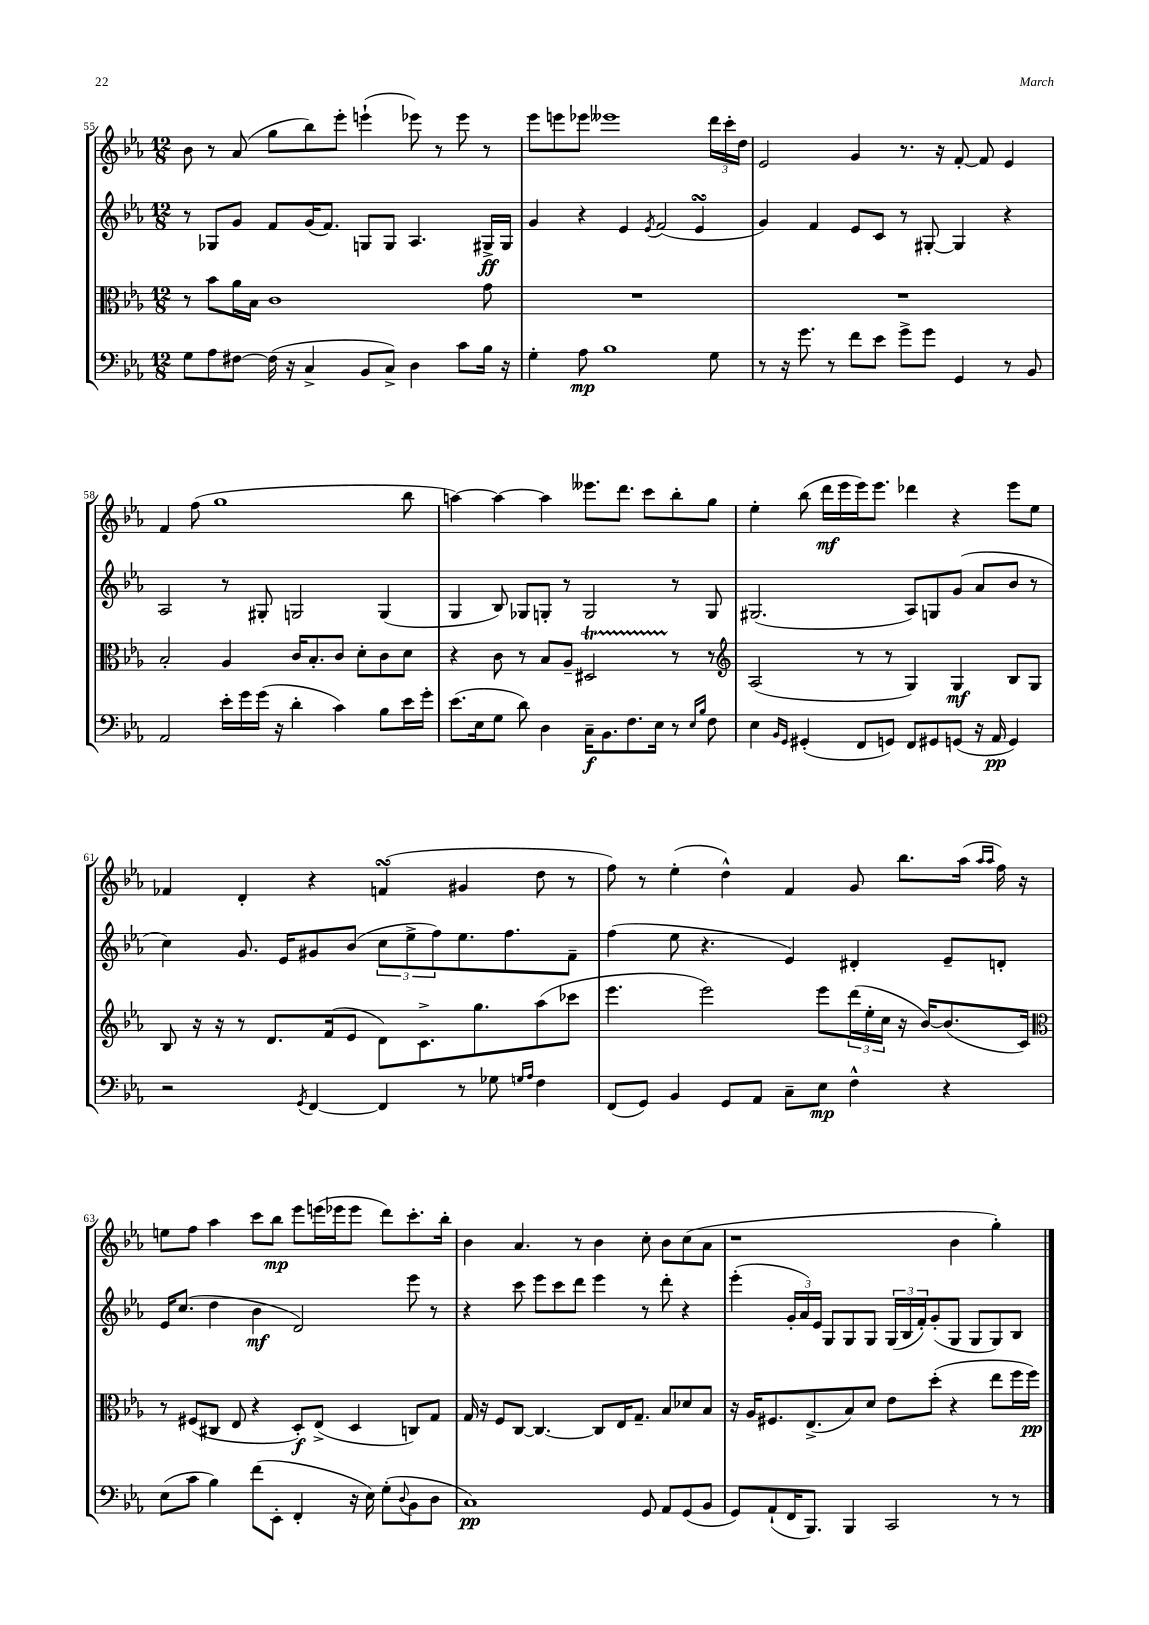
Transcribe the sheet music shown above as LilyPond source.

<<
\new StaffGroup <<
\new Staff = "s0" {
    \clef treble \key ees \major \numericTimeSignature \time 12/8
    bes'8 r8 aes'8( g''8 bes''8) ees'''8-. e'''4-!( ees'''8) r8 ees'''8 r8 |
    ees'''8 e'''8 ees'''8 eeses'''1 \tuplet 3/2 { d'''16 c'''16-. d''16 } |
    ees'2 g'4 r8. r16 f'8~-. f'8 ees'4 |
    f'4 f''8( g''1 bes''8 |
    a''4~) a''4~ a''4 eeses'''8. d'''8. c'''8 bes''8-. g''8 |
    ees''4-. bes''8( d'''16\mf ees'''16 ees'''16) ees'''8. des'''4 r4 ees'''8 ees''8 |
    fes'4 d'4-. r4 f'4\turn( gis'4 d''8 r8 |
    f''8) r8 ees''4-.( d''4-^) f'4 g'8 bes''8. aes''16( \grace { aes''16 aes''16 } f''16) r16 |
    e''8 f''8 aes''4 c'''8 bes''8\mp ees'''8 e'''16( ees'''16 ees'''8 d'''8) c'''8.-. bes''16-. |
    bes'4 aes'4. r8 bes'4 c''8-. bes'8 c''8( aes'8 |
    r1 bes'4 g''4-.) \bar "|." |
}
\new Staff = "s1" {
    \clef treble \key ees \major \numericTimeSignature \time 12/8
    r8 ges8 g'8 f'8 g'16( f'8.) g8 g8 aes4. gis16->\ff gis16 |
    g'4 r4 ees'4 \acciaccatura { ees'8 } f'2( ees'4\turn |
    g'4) f'4 ees'8 c'8 r8 gis8~-. gis4 r4 |
    aes2 r8 gis8-. g2 g4( |
    g4 bes8) ges8 g8-. r8 g2 r8 g8 |
    gis2.( aes8) g8 g'8( aes'8 bes'8 r8 |
    c''4) g'8. ees'16 gis'8 bes'8( \tuplet 3/2 { c''8 ees''8-> f''8) } ees''8. f''8. f'8-- |
    f''4( ees''8 r4. ees'4) dis'4-. ees'8-- d'8-. |
    ees'16 c''8.( d''4 bes'4\mf d'2) ees'''8 r8 |
    r4 c'''8 ees'''8 c'''8 d'''8 ees'''4 r8 d'''8-. r4 |
    ees'''4-.( \tuplet 3/2 { g'16-. aes'16) ees'16 } g8 g8 g8 \tuplet 3/2 { g16( bes16 f'16-.) } g'8-.( g8 g8 g8) bes8 \bar "|." |
}
\new Staff = "s2" {
    \clef alto \key ees \major \numericTimeSignature \time 12/8
    r8 bes'8 aes'16 bes16 c'1 g'8 |
    R1. |
    R1. |
    bes2-. aes4 c'16 bes8.-. c'8 d'8-. c'8 d'8 |
    r4 c'8 r8 bes8 aes8-- dis2\startTrillSpan r8\stopTrillSpan r8 |
    \clef treble aes2( r8 r8 g4) g4\mf bes8 g8 |
    bes8 r16 r16 r8 d'8. f'16( ees'8 d'8) c'8.-> g''8. aes''8( ces'''8 |
    ees'''4. ees'''2) ees'''8 \tuplet 3/2 { d'''16( ees''16-. c''16 } r16 bes'16~) bes'8.( c'16) |
    \clef alto r8 fis8( cis8 ees8 r4 d8-.\f) ees8->( d4 c8) g8 |
    g16 r16 f8 c8~ c4.~ c8 ees16 g8.-- bes8 des'8 bes8 |
    r16 aes16 fis8. ees8.->( bes8) d'8 ees'8 d''8-.( r4 ees''8 f''16 f''16\pp) \bar "|." |
}
\new Staff = "s3" {
    \clef bass \key ees \major \numericTimeSignature \time 12/8
    g8 aes8 fis8~ fis16( r16 c4-> bes,8 c8->) d4 c'8 bes16 r16 |
    g4-. aes8\mp bes1 g8 |
    r8 r16 g'8. r8 f'8 ees'8 g'8-> g'8 g,4 r8 bes,8 |
    aes,2 ees'16-. g'16 g'16( r16 d'4-. c'4) bes8 ees'16 g'16-. |
    ees'8.( ees16 g8 d'8) d4 c16--\f bes,8. f8. ees16 r8 \grace { ees16 bes16 } f8 |
    ees4 \grace { bes,16 g,16 } gis,4-.( f,8 g,8) f,8 gis,8 g,8( r16 aes,16\pp g,4) |
    r2 \acciaccatura { g,8 } f,4~ f,4 r8 ges8 \grace { g16 aes16 } f4 |
    f,8( g,8) bes,4 g,8 aes,8 c8-- ees8\mp f4-^ r4 |
    ees8( c'8 bes4) f'8( ees,8-. f,4-. r16 ees16) g8-.( \appoggiatura { d8 } bes,8 d8 |
    c1\pp) g,8 aes,8 g,8( bes,8 |
    g,8) aes,8-!( f,16 bes,,8.) bes,,4 c,2 r8 r8 \bar "|." |
}
>>
>>
\layout { \context { \Score currentBarNumber = #55 } }
